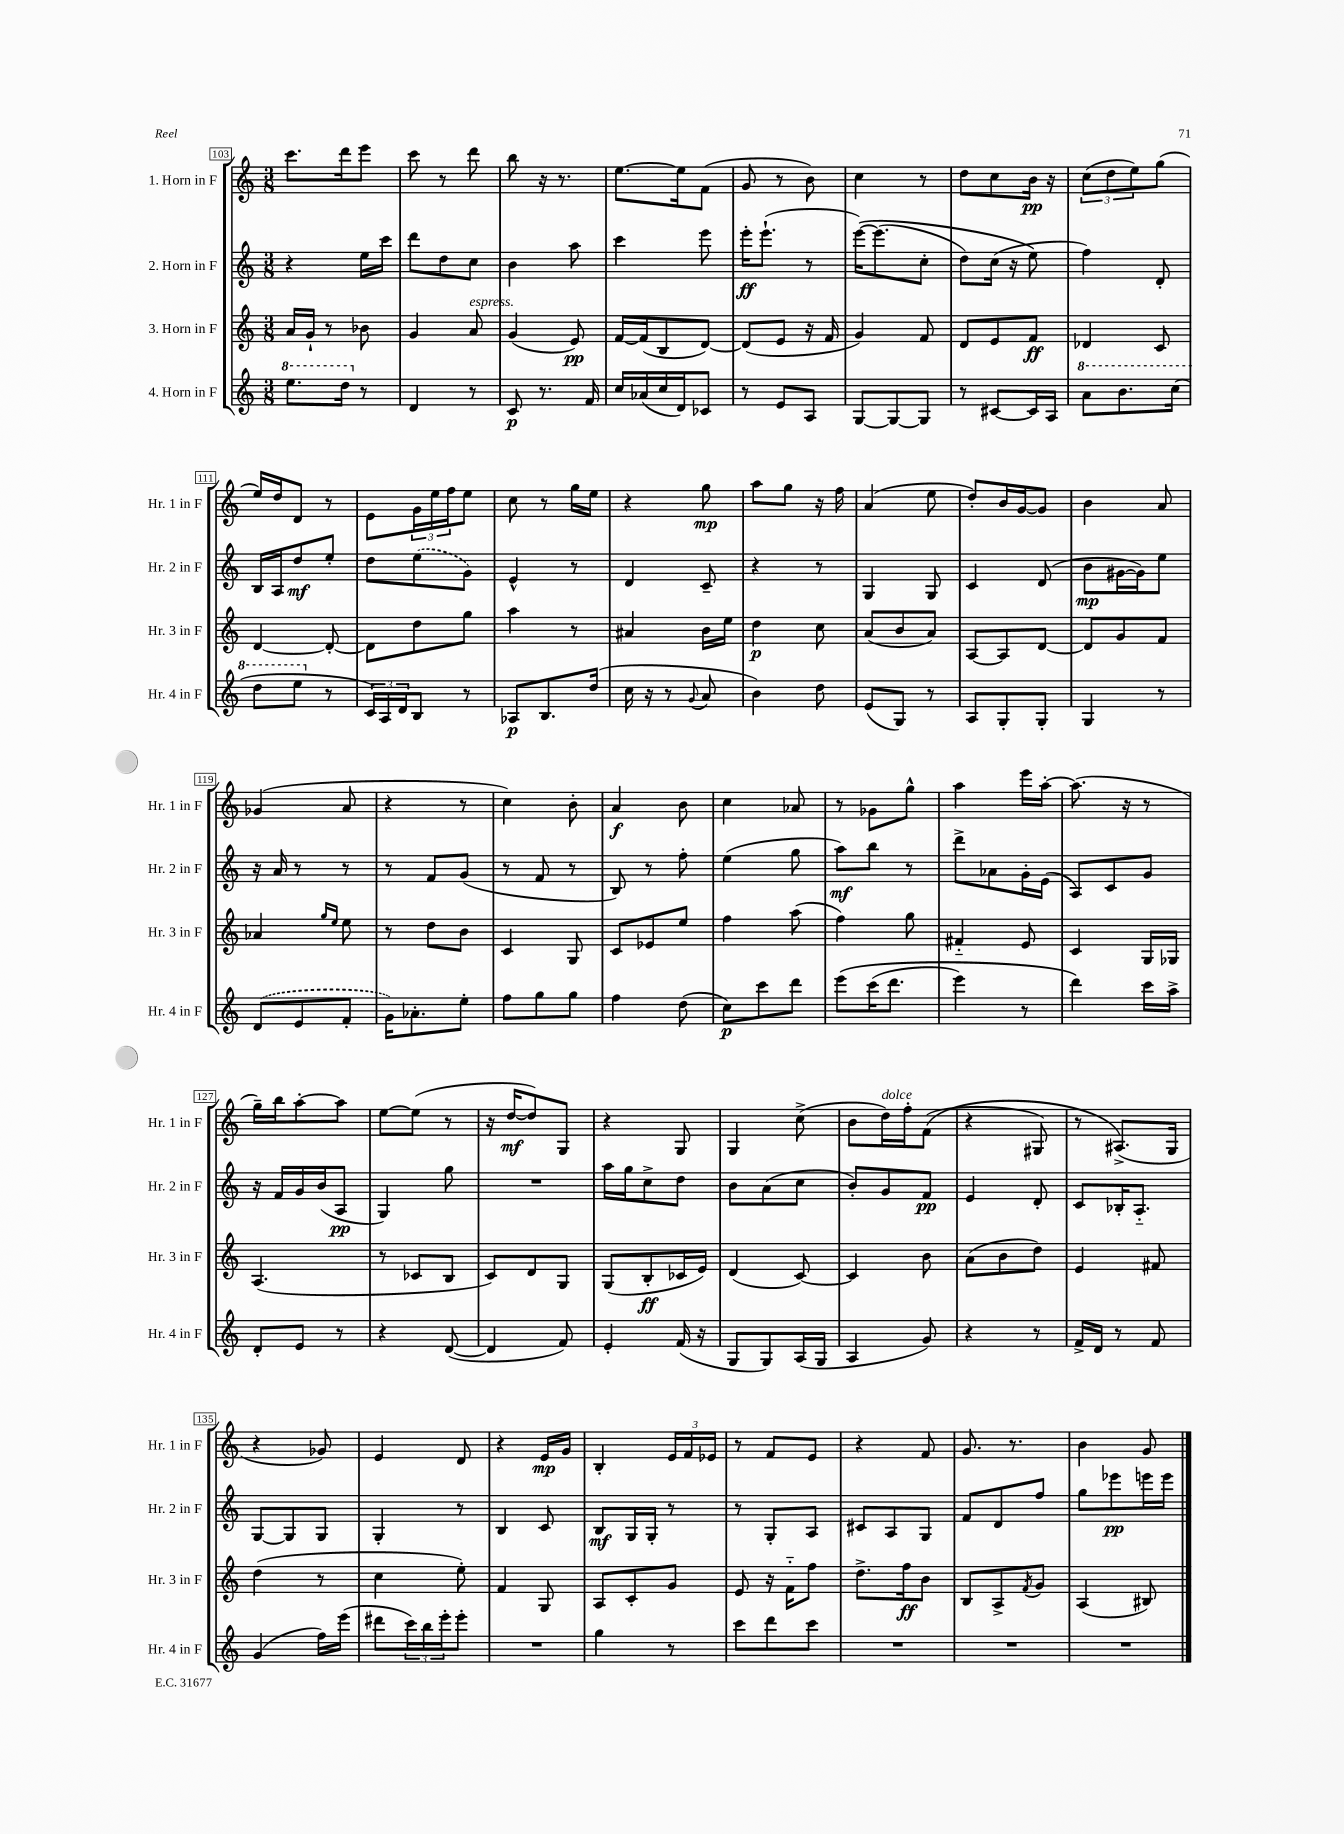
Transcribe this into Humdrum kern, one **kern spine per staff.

**kern	**kern	**kern	**kern
*staff4	*staff3	*staff2	*staff1
*clefG2	*clefG2	*clefG2	*clefG2
*k[]	*k[]	*k[]	*k[]
*M3/8	*M3/8	*M3/8	*M3/8
8.eee\L	16a/LL	4r	8.ccc\L
.	16g`/JJ	.	.
.	8r	.	.
16ddd\Jk	.	.	16ddd\k
8r	8b-\	16ee\LL	8eee\J
.	.	16ccc\JJ	.
=	=	=	=
4d/	4g/	8ddd\L	8ccc\
.	.	8dd\	8r
8r	8a/	8cc\J	8ddd\
=	=	=	=
8c/	(4g/	4b\	8bb\
8.r	.	.	16r
.	.	.	8.r
.	8e/)	8aa\	.
16f/	.	.	.
=	=	=	=
16cc/LL	[16f/LL	4ccc\	[8.ee\L
(16a-/	(16f/]J	.	.
16cc/	8B/	.	.
16d/J)	.	.	16ee\]k
8c-/J	[8d/J)	8eee\	(8f\J
=	=	=	=
8r	(8d/]L	16eee'\LK	8g/
.	.	(8.eee`\J	.
8e/L	8e/J	.	8r
8A/J	16r	8r	8b\)
.	16f/	.	.
=	=	=	=
[8G/L	4g/)	&([16eee\LK)	4cc\
.	.	(8.eee\]	.
8G/_	.	.	.
8G/]J	8f/	8cc'\J	8r
=	=	=	=
8r	8d/L	8dd\L)	8dd\L
[8c#/L	8e/	(16cc\Jk	8cc\
.	.	16r	.
16c#/]L	8f/J	8ee\&)	16b\Jk
16A/JJ	.	.	16r
=	=	=	=
8aa\L	4d-/	4ff\)	(12cc\L
.	.	.	12dd\
8.bb\	.	.	.
.	.	.	12ee\)
.	8c/	8d'/	(8gg\J
(16ccc\Jk	.	.	.
=	=	=	=
8ddd\L	[4d/	16B/LL	16ee/LL)
.	.	16A/J	16dd/J
8eee\J	.	8dd/	8d/J
8r	8d'/_	8ee'/J	8r
=	=	=	=
24c/LL)	8d\]L	8dd\L	8e\L
24A/	.	.	.
24d/J	.	.	.
8B/J	8dd\	(8ee\	24g\L
.	.	.	24ee\
.	.	.	24ff\J
8r	8gg\J	8g\J)	8ee\J
=	=	=	=
8A-/L	4aa\	4e^^/	8cc\
8.B/	.	.	8r
.	8r	8r	16gg\LL
(16dd/Jk	.	.	16ee\JJ
=	=	=	=
16cc\	4a#/	4d/	4r
16r	.	.	.
8r	.	.	.
8qqg/	.	.	.
8a/	16b\LL	8c~/	8gg\
.	16ee\JJ	.	.
=	=	=	=
4b\)	4dd\	4r	8aa\L
.	.	.	8gg\J
8dd\	8cc\	8r	16r
.	.	.	16ff\
=	=	=	=
(8e/L	(8a/L	4G/	(4a/
8G/J)	8b/	.	.
8r	8a/J)	8G/	8ee\
=	=	=	=
8A/L	[8A/L	4c/	8dd'/L)
8G'/	8A/]	.	16b/L
.	.	.	[16g/J
8G'/J	[8d/J	(8d/	8g/]J
=	=	=	=
4G/	8d/]L	8b\L	4b\
.	8g/	[16g#\L	.
.	.	16g#\]J)	.
8r	8f/J	8ee\J	8a/
=	=	=	=
(8d/L	4a-/	16r	(4g-/
.	.	16a/	.
8e/	.	8r	.
.	16qqgg/LL	.	.
.	16qqee/JJ	.	.
8f'/J	8ee\	8r	8a/
=	=	=	=
16g\LK)	8r	8r	4r
8.a-'\	.	.	.
.	8dd\L	8f/L	.
8ee'\J	8b\J	(8g/J	8r
=	=	=	=
8ff\L	4c/	8r	4cc\)
8gg\	.	8f/	.
8gg\J	8G/	8r	8b'\
=	=	=	=
4ff\	8c/L	8B/)	4a/
.	8e-/	8r	.
(8dd\	8ee/J	8ff'\	8b\
=	=	=	=
8cc\L)	4ff\	(4ee\	4cc\
8ccc\	.	.	.
8ddd\J	(8aa\	8gg\	8a-/
=	=	=	=
&(8eee\L	4ff\)	8aa\L)	8r
(16ccc\K	.	8bb\J	8g-\L
8.ddd\J	.	.	.
.	8gg\	8r	8gg^^\J
=	=	=	=
4eee\)	4f#'~/	8ddd^\L	4aa\
.	.	8a-\	.
8r	8e/	16g'\L	16eee\LL
.	.	(16e\JJ	[16aa'\JJ
=	=	=	=
4ddd\&)	4c/	8A/L)	(8.aa\]
.	.	8c/	.
.	.	.	16r
16ccc\LL	16G/LL	8g/J	8r
16aa^\JJ	16G-/JJ	.	.
=	=	=	=
8d'/L	(4.A/	16r	16gg~\LL)
.	.	16f/LL	16bb\J
8e/J	.	16g/	[8aa'\
.	.	(16b/J	.
8r	.	8A/J	8aa\]J
=	=	=	=
4r	8r	4G/)	[8ee\L
.	8c-/L	.	(8ee\]J
([8d/	8B/J	8gg\	8r
=	=	=	=
4d/]	8c/L)	4.r	16r
.	.	.	[16dd/LK
.	8d/	.	8dd/])
8f/)	8G/J	.	8G/J
=	=	=	=
4e'/	(8G/L	16aa\LL	4r
.	.	16gg\J	.
.	8B'/	8cc^\	.
(16f/	16c-/L	8dd\J	8G/
16r	16e/JJ)	.	.
=	=	=	=
8G/L	(4d/	8b\L	4G/
8G/)	.	(8a\	.
(16A/L	[8c/)	8cc\J	(8cc^\
16G/JJ	.	.	.
=	=	=	=
4A/	4c/]	8b'/L)	8b\L
.	.	8g/	16dd\L)
.	.	.	16ff'\J
8g/)	8b\	8f/J	&((8f\J
=	=	=	=
4r	(8a\L	4e/	4r
.	8b\	.	.
8r	8dd\J)	8d'/	8G#/)
=	=	=	=
16f^/LL	4e/	8c/L	8r
16d/JJ	.	.	.
8r	.	16B-'/K	(8.A#^/L&)
.	.	8.A'~/J	.
8f/	8f#/	.	.
.	.	.	16G/Jk
=	=	=	=
(4g/	(4dd\	[8G/L	4r
.	.	8G/]	.
16ff\LL)	8r	8G/J	8g-/)
(16eee\JJ	.	.	.
=	=	=	=
8ddd#\L	4cc\	4G'/	4e/
24ccc\L)	.	.	.
24bb\	.	.	.
24eee'\J	.	.	.
8eee'\J	8ee'\)	8r	8d/
=	=	=	=
4.r	4f/	4B/	4r
.	8G/	8c/	16e/LL
.	.	.	16g/JJ
=	=	=	=
4gg\	8A/L	8B/L	4B'/
.	8c'/	16G/L	.
.	.	16G'/JJ	.
8r	8g/J	8r	24e/LL
.	.	.	24f/
.	.	.	24e-/JJ
=	=	=	=
8ccc\L	8e/	8r	8r
8ddd\	16r	8G'/L	8f/L
.	16f'~\LK	.	.
8ccc\J	8ff\J	8A/J	8e/J
=	=	=	=
4.r	8.dd^\L	8c#/L	4r
.	.	8A/	.
.	16ff\k	.	.
.	8b\J	8G/J	8f/
=	=	=	=
4.r	8B/L	8f/L	8.g/
.	8A^/	8d/	.
.	.	.	8.r
.	8qf/	.	.
.	8g/J	8ff/J	.
=	=	=	=
4.r	(4A/	8gg\L	4b\
.	.	8eee-\	.
.	8B#/)	16eee\L	8g/
.	.	16eee\JJ	.
==	==	==	==
*-	*-	*-	*-
